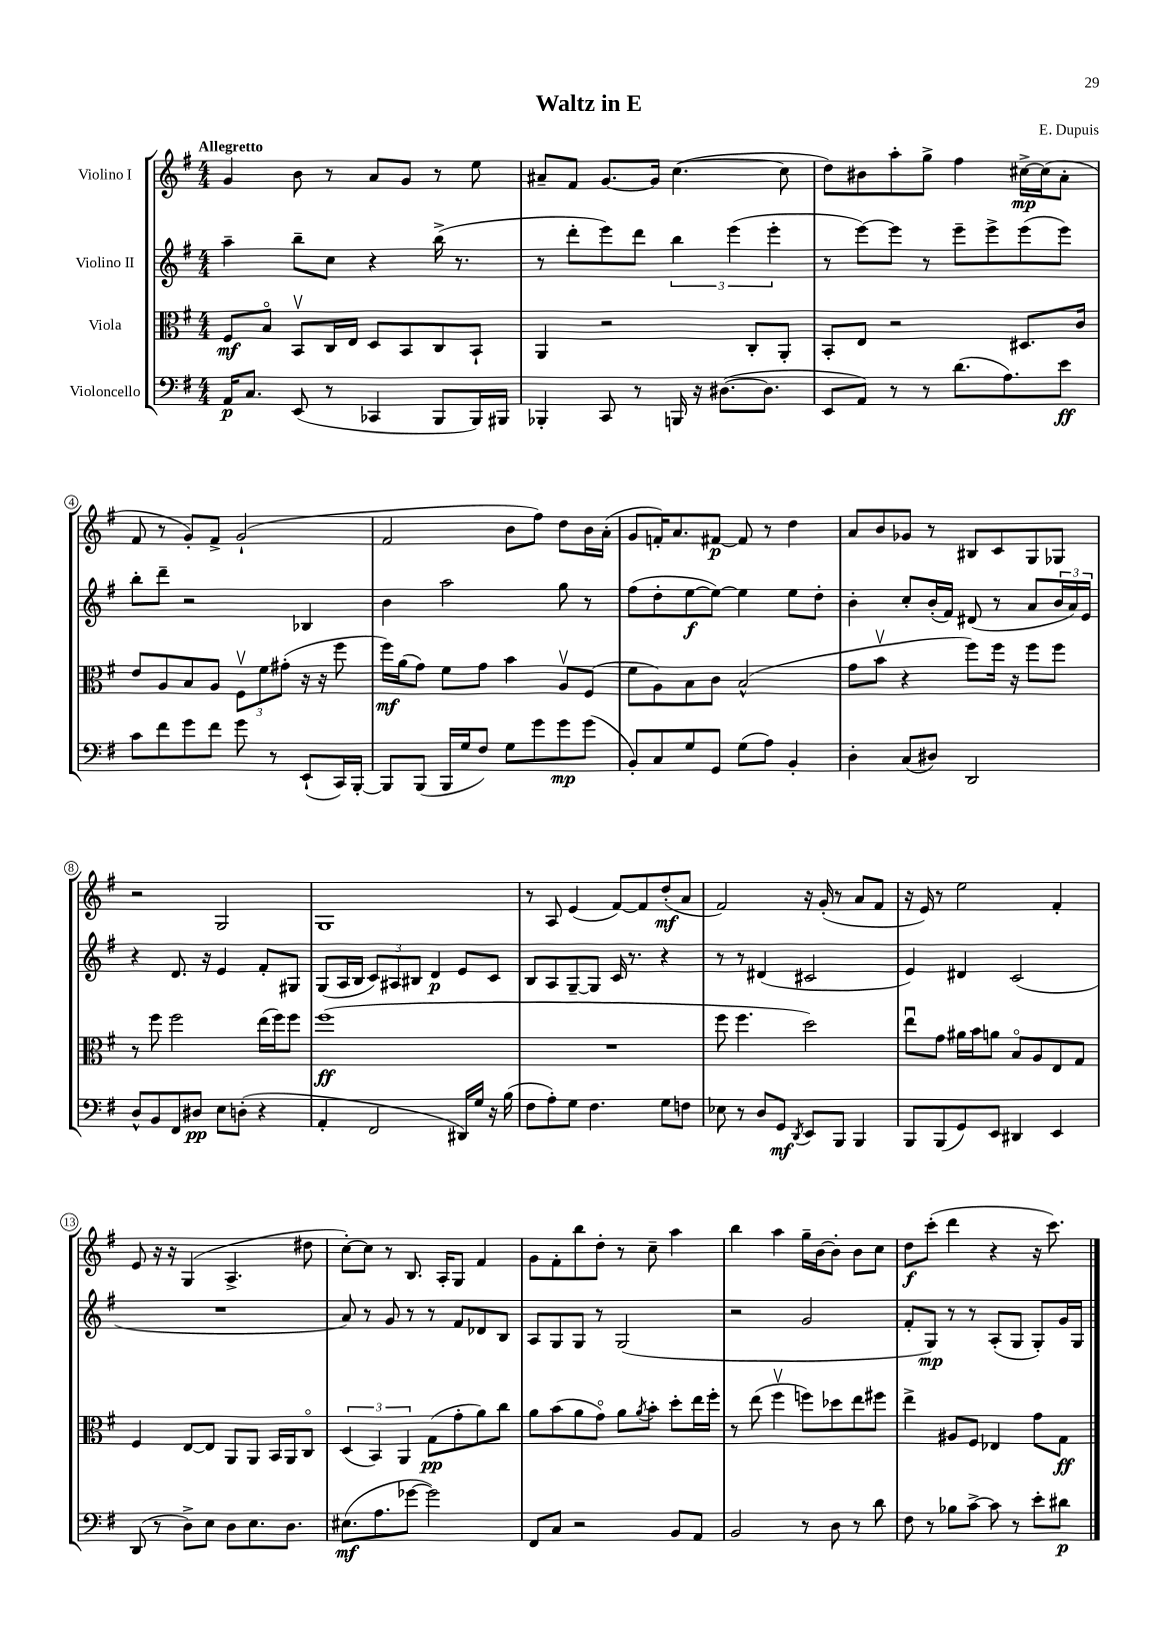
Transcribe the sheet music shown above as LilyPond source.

\header { title = "Waltz in E" composer = "E. Dupuis" }
<<
\new StaffGroup <<
\new Staff = "s0" \with { instrumentName = "Violino I" } {
    \clef treble \key g \major \numericTimeSignature \time 4/4 \tempo "Allegretto"
    g'4 b'8 r8 a'8 g'8 r8 e''8 |
    ais'8-- fis'8 g'8.~ g'16 c''4.~( c''8 |
    d''8) bis'8 a''8-. g''8-> fis''4 cis''16~->\mp cis''16( a'8-. |
    fis'8 r8 g'8-.) fis'8-> g'2-!( |
    fis'2 b'8 fis''8) d''8 b'16 a'16-.( |
    g'8 f'16-.) a'8. fis'8~\p fis'8 r8 d''4 |
    a'8 b'8 ges'8 r8 bis8 c'8 g8 ges8 |
    r2 g2 |
    g1 |
    r8 a8 e'4( fis'8~) fis'8 d''8-.\mf( a'8 |
    fis'2) r16 g'16-.( r8 a'8 fis'8 |
    r16 e'16) r8 e''2 fis'4-. |
    e'8 r16 r16 g4( a4.-> dis''8 |
    c''8~-.) c''8 r8 b8. a16-. g8 fis'4 |
    g'8 fis'8-. b''8 d''8-. r8 c''8-- a''4 |
    b''4 a''4 g''16-- b'16~ b'8-. b'8 c''8 |
    d''8\f c'''8-.( d'''4 r4 r16 c'''8.) \bar "|." |
}
\new Staff = "s1" \with { instrumentName = "Violino II" } {
    \clef treble \key g \major \numericTimeSignature \time 4/4
    a''4-- b''8-- c''8 r4 b''16->( r8. |
    r8 d'''8-. e'''8) d'''8 \tuplet 3/2 { b''4 e'''4( e'''4-. } |
    r8 e'''8~) e'''8 r8 e'''8-- e'''8-> e'''8( e'''8) |
    b''8-. d'''8-- r2 bes4 |
    b'4 a''2 g''8 r8 |
    fis''8( d''8-. e''8~\f e''8~) e''4 e''8 d''8-. |
    b'4-. c''8-. b'16-.( fis'16) dis'8( r8 a'8 \tuplet 3/2 { b'16 a'16) e'16 } |
    r4 d'8. r16 e'4 fis'8-. gis8 |
    g8( a16 b16 \tuplet 3/2 { c'8) ais8 bis8 } d'4\p e'8 c'8 |
    b8 a8 g8~-- g8 c'16 r8. r4 |
    r8 r8 dis'4( cis'2 |
    e'4) dis'4 c'2( |
    R1 |
    a'8) r8 g'8 r8 r8 fis'8 des'8 b8 |
    a8 g8 g8 r8 g2( |
    r2 g'2 |
    fis'8-. g8\mp) r8 r8 a8-.( g8 g8-.) g'16 g16 \bar "|." |
}
\new Staff = "s2" \with { instrumentName = "Viola" } {
    \clef alto \key g \major \numericTimeSignature \time 4/4
    fis8\mf b8\flageolet b,8\upbow c16 e16 d8 b,8 c8 b,8-! |
    a,4 r2 c8-. a,8-. |
    b,8-. e8 r2 dis8. c'16 |
    e'8 a8 b8 a8 \tuplet 3/2 { fis8\upbow fis'8 gis'8-.( } r16 r16 fis''8 |
    fis''16\mf) a'16( g'8) fis'8 g'8 b'4 a8\upbow fis8( |
    fis'8 a8) b8 c'8 b2-^( |
    g'8 b'8\upbow r4 fis''8) fis''16 r16 fis''8 fis''8 |
    r8 fis''8 fis''2 e''16( fis''16) fis''8 |
    fis''1\ff( |
    R1 |
    fis''8 fis''4. d''2) |
    e''8\downbow g'8 ais'16 b'16 a'8 b8\flageolet a8 e8 g8 |
    fis4 e8~ e8 a,8 a,8 b,16 a,16 c8\flageolet |
    \tuplet 3/2 { d4( b,4) a,4 } g8\pp( g'8-. a'8) c''8 |
    a'8 b'8( a'8 g'8\flageolet) a'8 \acciaccatura { a'8 } b'8-. d''8-. e''16 fis''16-. |
    r8 e''8( fis''4\upbow f''8) des''8 e''8 fis''8 |
    e''4-> ais8 fis8 ees4 g'8 g8\ff \bar "|." |
}
\new Staff = "s3" \with { instrumentName = "Violoncello" } {
    \clef bass \key g \major \numericTimeSignature \time 4/4
    a,16\p c8. e,8( r8 ces,4 b,,8 b,,16) bis,,16 |
    bes,,4-. c,8 r8 b,,16 r16 dis8.~( dis8. |
    e,8 a,8) r8 r8 d'8.( a8.) e'8\ff |
    c'8 fis'8 g'8 fis'8 g'8 r8 e,8-!( c,16) b,,16~-. |
    b,,8 b,,8( b,,16 g16 fis8) g8 g'8 g'8\mp g'8( |
    b,8-.) c8 g8 g,8 g8( a8) b,4-. |
    d4-. c8( dis8) d,2 |
    d8-^ b,8 fis,8 dis8\pp e8 d8-.( r4 |
    a,4-. fis,2 dis,16) g16 r16 b16( |
    fis8 a8-.) g8 fis4. g8 f8 |
    ees8 r8 d8 g,8\mf \acciaccatura { d,8 } e,8 b,,8 b,,4 |
    b,,8 b,,8( g,8) e,8 dis,4 e,4 |
    d,8( r8 d8->) e8 d8 e8. d8. |
    eis8.\mf( a8. ges'8~ ges'2) |
    fis,8 c8 r2 b,8 a,8 |
    b,2 r8 d8 r8 d'8 |
    fis8 r8 bes8 c'8~-> c'8 r8 e'8-. dis'8\p \bar "|." |
}
>>
>>
\layout { \context { \Score \override BarNumber.stencil = #(make-stencil-circler 0.1 0.3 ly:text-interface::print) } }
